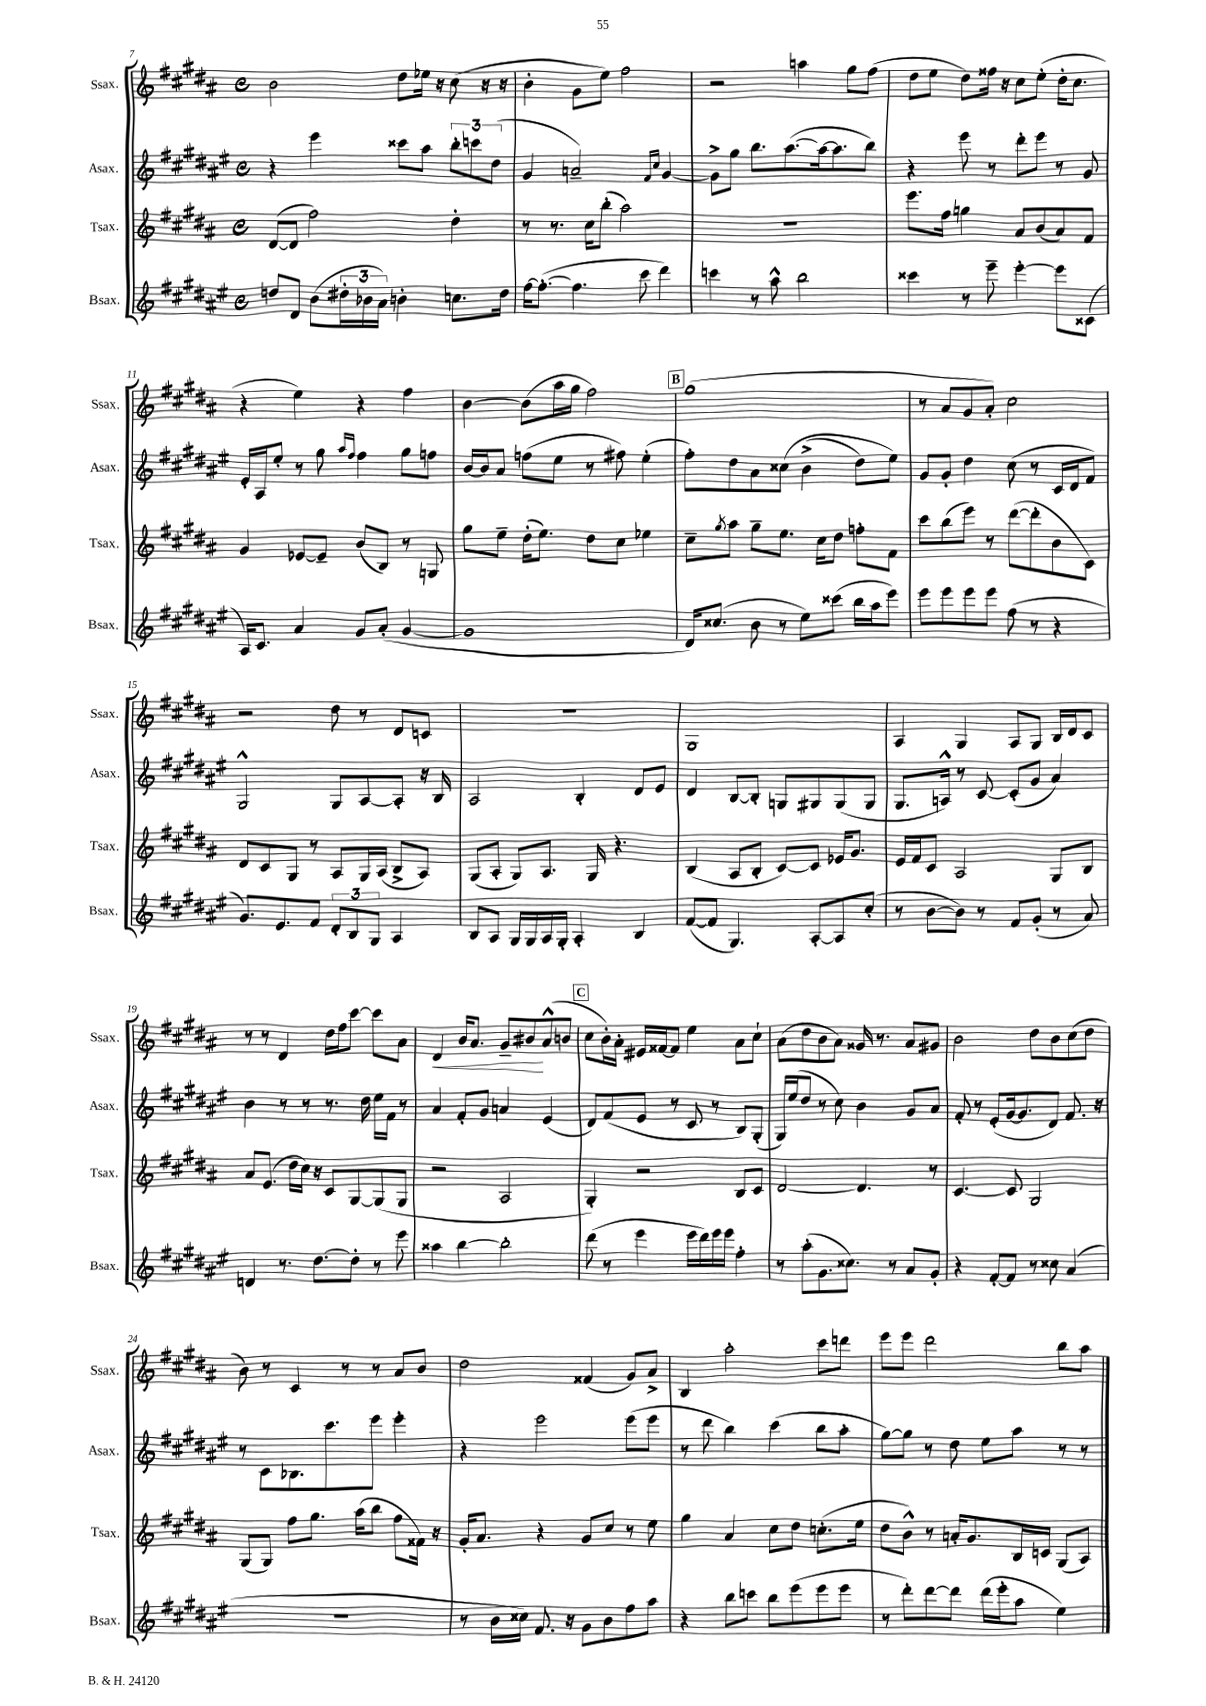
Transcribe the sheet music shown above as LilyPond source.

<<
\new StaffGroup <<
\new Staff = "s0" \with { instrumentName = "Ssax." shortInstrumentName = "Ssax." } {
    \clef treble \key b \major \defaultTimeSignature \time 4/4
    b'2 dis''8 ees''16 r16 cis''8( r16 r16 |
    b'4-. gis'8 e''8) fis''2 |
    r2 a''4 gis''8 fis''8( |
    dis''8 e''8 dis''8) fisis''16 r16 cis''8 e''8-.( dis''16-. cis''8. |
    r4 e''4) r4 fis''4 |
    b'4~ b'8( ais''16 gis''16 fis''2) |
    \mark \markup { \box "B" } gis''1( |
    r8 ais'8 gis'8 ais'8-.) cis''2 |
    r2 dis''8 r8 dis'8 c'8 |
    R1 |
    gis1 |
    ais4 gis4 ais8 gis8 b16 dis'16 cis'8 |
    r8 r8 dis'4 dis''16 fis''16 cis'''8~ cis'''8 ais'8 |
    dis'4\< b'16 ais'8. gis'8-- bis'8\! ais'8-^( b'8 |
    \mark \markup { \box "C" } cis''8 b'16-.) ais'16-. eis'16 fisis'16~ fisis'8 e''4 ais'8 cis''8-! |
    ais'8( dis''8 b'8 ais'8) gisis'16 r8. ais'8 gis'8 |
    b'2 dis''8 b'8 cis''8( dis''8 |
    b'8) r8 cis'4 r8 r8 ais'8 b'8 |
    dis''2 fisis'4( gis'8) ais'8-> |
    b4 ais''2-. cis'''8 d'''8 |
    e'''8 e'''8 dis'''2 b''8 ais''8 \bar "|." |
}
\new Staff = "s1" \with { instrumentName = "Asax." shortInstrumentName = "Asax." } {
    \clef treble \key fis \major \defaultTimeSignature \time 4/4
    r4 eis'''4 cisis'''8 ais''8 \tuplet 3/2 { b''8-. c'''8 dis''8( } |
    gis'4 a'2--) \grace { fis'16 cis''16 } gis'4~ |
    gis'8-> gis''8 b''8. ais''8.~( ais''16~ ais''8. b''8) |
    r4 eis'''8 r8 dis'''8-. eis'''8 r8 gis'8 |
    eis'16-. ais16 eis''8-. r8 gis''8 \grace { ais''16 fis''16 } fis''4 gis''8 f''8 |
    b'16~ b'16 ais'8 f''8( eis''8 r8 fis''8) eis''4-.( |
    \mark \markup { \box "B" } fis''8-.) dis''8 ais'8 cisis''8\( b'4->( dis''8) eis''8\) |
    gis'8 gis'8-. dis''4 cis''8( r8 cis'16 dis'16 fis'8) |
    gis2-^ gis8 ais8~ ais8-. r16 b16 |
    ais2 b4-. dis'8 eis'8 |
    dis'4 b8~ b8-. g8 gis8 gis8( gis8 |
    gis8. a16-^) r8 cis'8~ cis'8-.( gis'8 ais'4) |
    b'4 r8 r8 r8. dis''16 eis''16 fis'16 r8 |
    ais'4 fis'8-. gis'8 a'4 eis'4( |
    \mark \markup { \box "C" } dis'8) fis'8( eis'8 r8 cis'8 r8 b8) gis8-.( |
    gis16) eis''16( dis''8 r8 cis''8) b'4 gis'8 ais'8 |
    fis'8-. r8 eis'8-.( gis'16~ gis'8. dis'8) fis'8. r16 |
    r8 cis'8 bes8. cis'''8. eis'''8 eis'''4-. |
    r4 eis'''2 eis'''8( eis'''8 |
    r8 dis'''8 b''4) cis'''4( b''8 ais''8-. |
    gis''8~) gis''8 r8 dis''8 eis''8 ais''8 r8 r8 \bar "|." |
}
\new Staff = "s2" \with { instrumentName = "Tsax." shortInstrumentName = "Tsax." } {
    \clef treble \key b \major \defaultTimeSignature \time 4/4
    dis'8~( dis'8 fis''2) dis''4-. |
    r8 r8. cis''16 b''8-.( ais''2) |
    R1 |
    e'''8. fis''16 g''4 ais'8 b'8( ais'8) fis'8 |
    gis'4 ees'8~ ees'8-- b'8( b8) r8 g8 |
    gis''8 e''8-- dis''16-.( e''8.) dis''8 cis''8 ees''4 |
    \mark \markup { \box "B" } cis''8-- \acciaccatura { gis''8 } ais''8 gis''8-- e''8. cis''16 dis''8 f''8-. fis'8 |
    cis'''8 b''8( e'''8) r8 dis'''8~( dis'''8-. b'8 cis'8) |
    dis'8 cis'8 gis8 r8 ais8 gis16 ais16( b8-> ais8) |
    gis8( ais8-. gis8) ais8. gis16 r4. |
    b4( ais8 b8-. cis'8~) cis'8 ees'16 gis'8. |
    e'16 fis'16 cis'8 ais2 gis8 b8 |
    ais'8 e'8.( dis''16 cis''16) r16 cis'8 gis8~ gis8( gis8 |
    r2 ais2 |
    \mark \markup { \box "C" } gis4-.) r2 b8 cis'8 |
    dis'2~ dis'4. r8 |
    cis'4.~ cis'8 gis2 |
    gis8( gis8) fis''8 gis''8. ais''16( b''8 fis''8 fisis'16) r16 |
    gis'16-. ais'8. r4 gis'8 cis''8 r8 e''8 |
    gis''4 ais'4 cis''8 dis''8 c''8.-.( e''16 |
    dis''8 b'8-^) r8 a'16-. gis'8. b16 c'16 gis8( ais8) \bar "|." |
}
\new Staff = "s3" \with { instrumentName = "Bsax." shortInstrumentName = "Bsax." } {
    \clef treble \key fis \major \defaultTimeSignature \time 4/4
    d''8 dis'8 b'8( \tuplet 3/2 { dis''16-. bes'16 ais'16) } b'4-. c''8. dis''16 |
    fis''16~ fis''8.~-.( fis''4. cis'''8 dis'''4) |
    c'''4 r8 ais''8-^ b''2 |
    cisis'''4 r8 eis'''8-- eis'''4~-. eis'''8 cisis'8( |
    ais16) cis'8. ais'4 gis'8 ais'8-.( gis'4~ |
    gis'1 |
    \mark \markup { \box "B" } dis'16) cisis''8.( b'8 r8 eis''8) cisis'''8( b''16 ais''16 eis'''8) |
    eis'''8 eis'''8 eis'''8 eis'''8 fis''8( r8 r4 |
    gis'8.) eis'8. fis'8 \tuplet 3/2 { dis'8-. b8 gis8 } ais4 |
    b8 ais8 gis16 gis16 ais16 gis16-. ais4-. b4 |
    fis'8~( fis'8 gis4.) ais8~-. ais8 cis''8-.( |
    r8 b'8~ b'8) r8 fis'8 gis'8-.( r8 ais'8) |
    d'4 r8. dis''8.~ dis''8-. r8 eis'''8 |
    aisis''4 b''4~ b''2-. |
    \mark \markup { \box "C" } dis'''8( r8 eis'''4 eis'''16 dis'''16) eis'''16 eis'''16 fis''4-. |
    r8 ais''8-.( gis'8. cisis''8.) r8 ais'8 gis'8-. |
    r4 fis'8~-. fis'8 r8 cisis''8 ais'4( |
    R1 |
    r8 b'16 cisis''16) fis'8. r16 gis'8 b'8 fis''8 ais''8 |
    r4 b''8 c'''8 b''8 eis'''8( eis'''8 eis'''8 |
    r8 dis'''8-.) dis'''8~ dis'''8 dis'''16( eis'''16-. ais''8 eis''4) \bar "|." |
}
>>
>>
\layout { \context { \Score currentBarNumber = #7 } }
